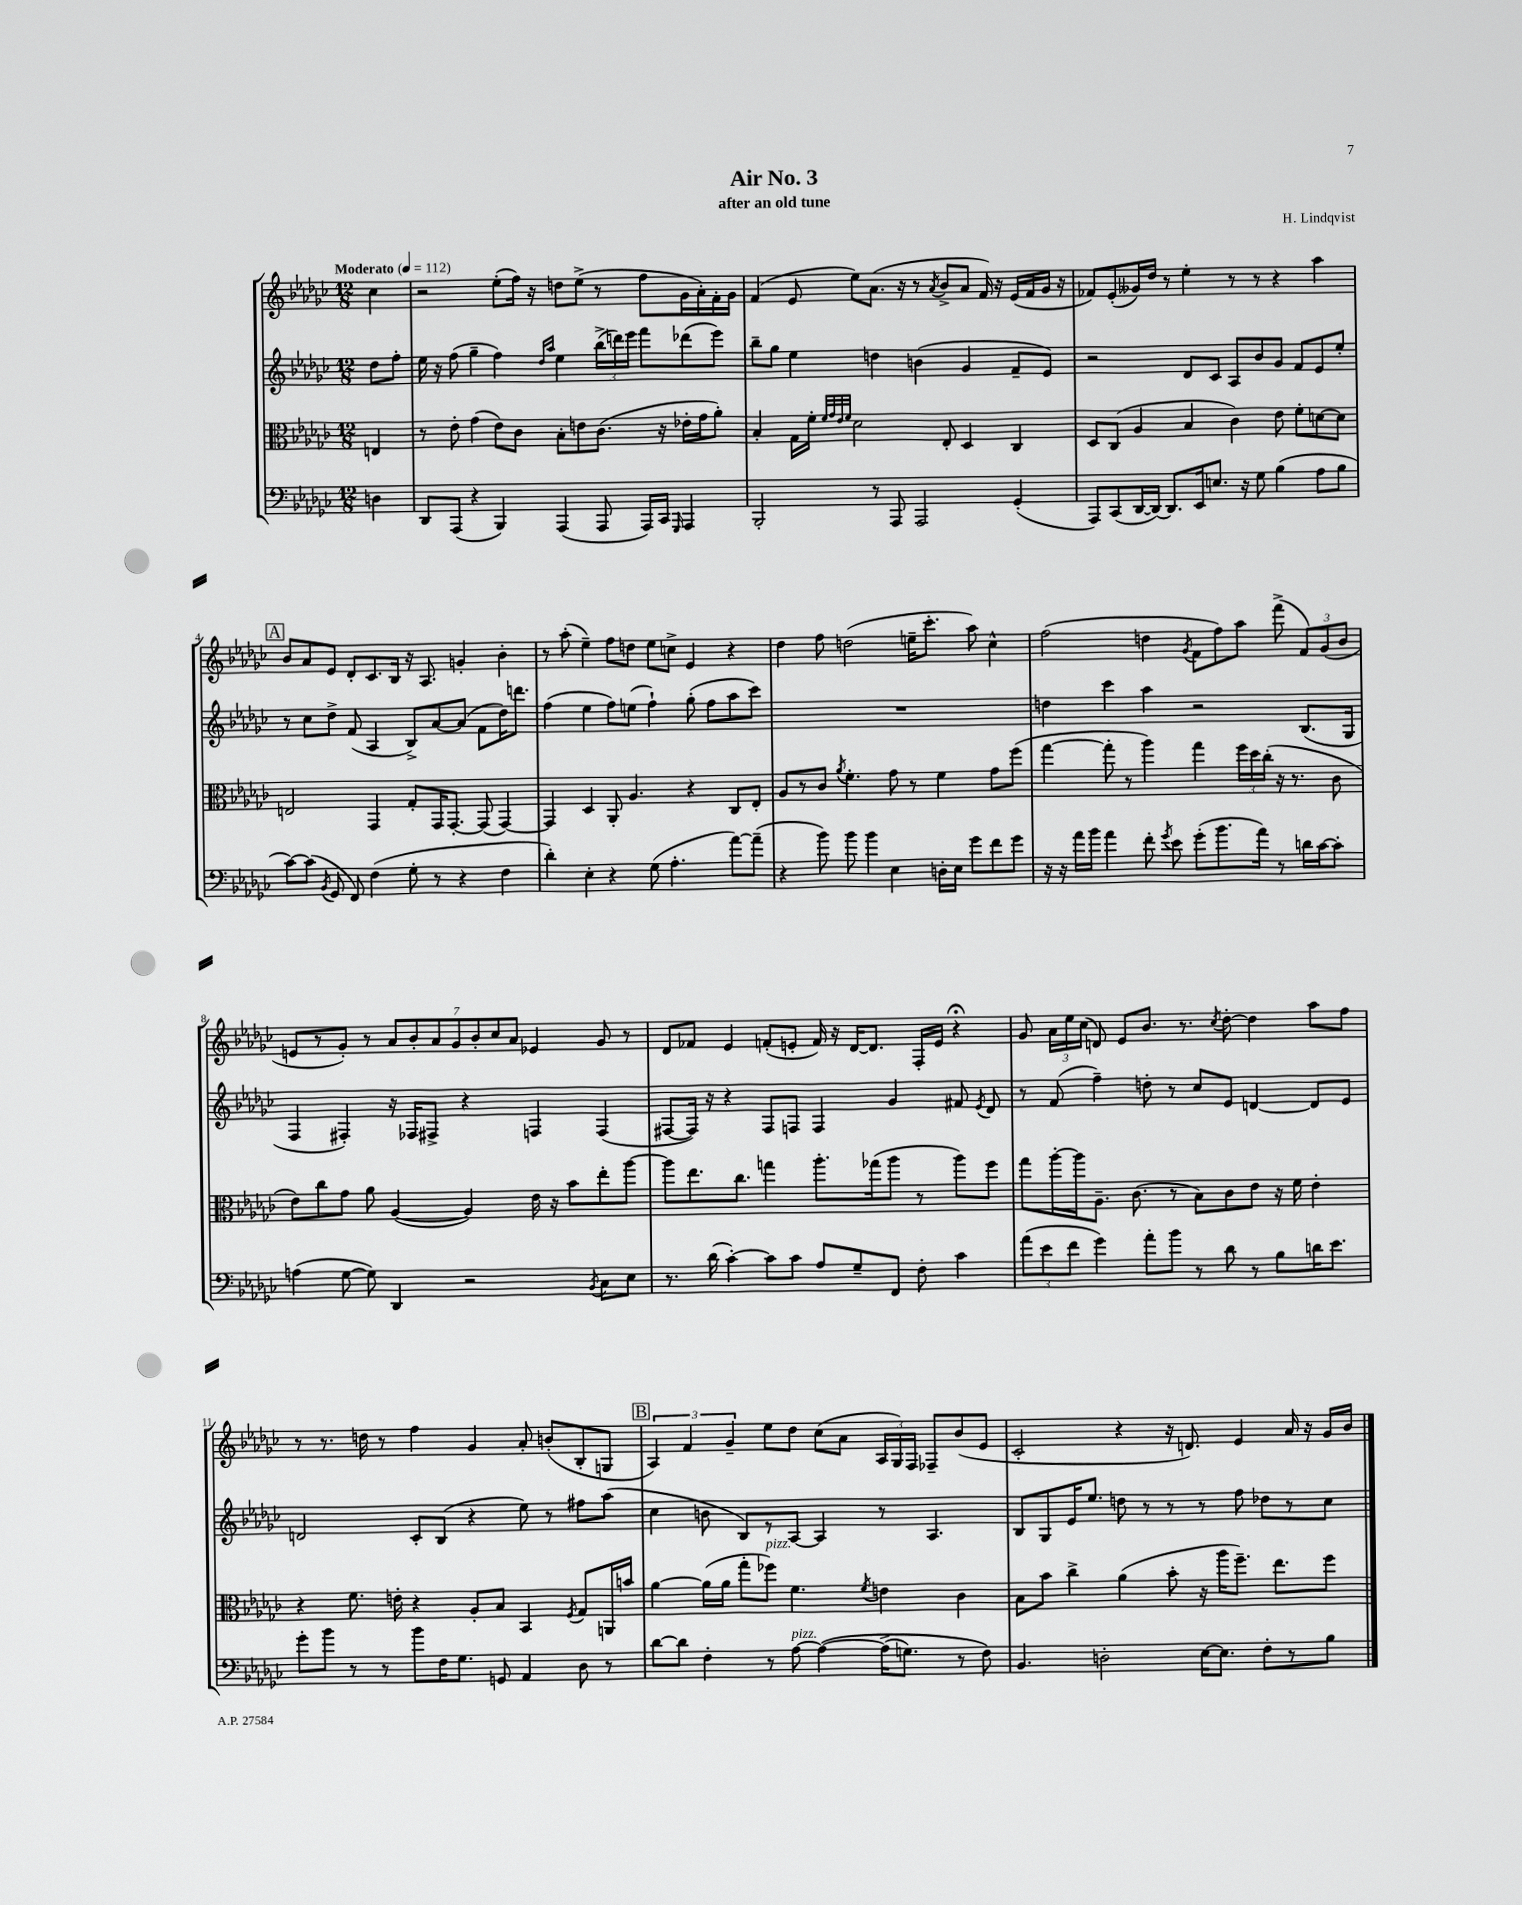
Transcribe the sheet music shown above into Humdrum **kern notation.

**kern	**kern	**kern	**kern
*part4	*part3	*part2	*part1
*staff4	*staff3	*staff2	*staff1
*clefF4	*clefC3	*clefG2	*clefG2
*k[b-e-a-d-g-c-]	*k[b-e-a-d-g-c-]	*k[b-e-a-d-g-c-]	*k[b-e-a-d-g-c-]
*M12/8	*M12/8	*M12/8	*M12/8
*MM112	*MM112	*MM112	*MM112
=	=	=	=
!	!	!	!LO:TX:a:B:t=Moderato
4Dn\	4En/	8dd-\L	4cc-\
.	.	8ff'\J	.
=1	=1	=1	=1
8DD-/L	8r	16ee-\	2r
.	.	16r	.
(8AAA-/J	8e-'\	(8ff\	.
4r	(4g-\	4gg-~\	.
4BBB-/)	8e-\L)	4ff\)	(8ee-'\L
.	8c-\J	.	16ff\Jk)
.	.	.	16r
.	.	16qqdd-/LL	.
.	.	16qqaa-/JJ	.
(4AAA-/	8B-'\L	4ee-\	8ddn\L
.	8en\	.	(8ee-^\J
8AAA-/	(8.c-\J	(24bb-^\LL	8r
.	.	24dddn\)	.
.	.	24eee-\JJ	.
16AAA-/LL)	.	8fff\L	8ff\L
16CC-/JJ	16r	.	.
16qqGGG-/	.	.	.
4AAA-/	16e-X'\LL	(8ddd-X\	16g-\L
.	16g-\J	.	16a-'\)
.	8a-'\J)	8eee-\J)	16f'\
.	.	.	16g-\JJ
=2	=2	=2	=2
2BBB-'/	4B-'/	8bb-~\L	(4f/
.	.	8gg-\J	.
.	16G-\LL	4ee-\	8e-/
.	16f'\JJ	.	.
.	32qqf/LLL	.	.
.	32qqg-/	.	.
.	32qqe-/	.	.
.	32qqf/JJJ	.	.
.	2d-\	.	8ee-\L)
8r	.	4ddn\	(8.a-\J
8AAA-/	.	.	.
.	.	.	16r
2AAA-/	.	(4bn\	8r
.	.	.	8qa-/
.	8E-'/	.	8b-^/L
.	4D-/	4g-/	8a-/J
.	.	.	16f/)
.	.	.	16r
(4GG-'/	4C-/	8f~/L	(16e-/LL
.	.	.	16f/
.	.	8e-/J)	16g-/JJ
.	.	.	16r
=3	=3	=3	=3
8AAA-/L)	8D-/L	2r	8f-X/L)
(8CC-/	(8C-/J	.	(8e-'/
[16DD-/L	4A-/	.	16g--X/L)
16DD-/JJ_)	.	.	16dd-/JJ
8.DD-/L]	.	.	8r
.	4B-/	8d-/L	4ee-'\
16EE-/k	.	.	.
8.En/J	.	8c-/J	.
.	4c-\)	8A-/L	8r
16r	.	.	.
8G-\	.	8b-/	8r
(4B-\	8e-\	8g-/J	4r
.	8f'\L	8f/L	.
8A-\L	[8dn\	8e-/	4aa-\
8B-\J	8d\J]	8ee-'/J	.
!!LO:LB:g=z
!!LO:REH:place=s1:t=A
=4	=4	=4	=4
[8c-\L)	2En/	8r	8b-/L
(8c-\J]	.	8cc-\L	8a-/
8qBB-/	.	.	.
8GG-/	.	8dd-^\J	8e-/J
8FF/)	.	(8f/	8d-'/L
(4F\	4GG-/	4A-/	8.c-/
.	.	.	16B-/Jk
8G-'\	8G-'/L	8B-^/L)	16r
.	.	.	8.A-/
8r	16GG-/K	[8a-/	.
.	[8.GG-'/J	.	.
4r	.	(8a-/J]	4gn'/
.	(8GG-/]	8f\L	.
4F\	[4GG-/)	16dd-\K)	4b-'\
.	.	8.dddn\J	.
=5	=5	=5	=5
4d-'\)	4GG-/]	(4ff\	8r
.	.	.	(8aa-'\
4E-'\	4D-/	4ee-\	4ee-~\)
4r	8AA-'/	8ff\L)	8ff\L
.	4.A-/	(8een\J	8ddn\J
(8G-\	.	4ff`\)	8ee-\L
4.A-'\	.	.	8ccn^\J
.	4r	(8gg-'\	4e-/
.	.	8ff\L	.
[8a-\L)	8C-/L	8aa-\	4r
(8a-~\J]	8E-'/J	8ccc-\J)	.
=6	=6	=6	=6
4r	8A-/L	1.r	4dd-\
.	8r	.	.
8b-\)	8c-/J	.	8ff\
.	8qa-/	.	.
8b-\	4.f'\	.	(2ddn\
4b-\	.	.	.
4E-\	8g-\	.	.
.	8r	.	16een~\KL
.	.	.	8.ccc-'\J
16Dn'\LL	4f\	.	.
16E-\JJ	.	.	.
8g-\L	.	.	8aa-\)
8f\	8g-\L	.	4cc-^^\
8g-\J	(8ff\J	.	.
=7	=7	=7	=7
16r	[4gg-\	4ddn\	(2ff\
16r	.	.	.
16a-\LL	.	.	.
16b-\JJ	.	.	.
4a-\	8gg-'\]	4ccc-\	.
.	8r	.	.
8f'\	4aa-\)	4aa-\	4ddn\
8qg-/	.	.	.
8e-\	.	.	.
.	.	.	8qg-/
(8g-'\L	4gg-\	2r	8f\L
8.b-\	.	.	8ff\)
.	24ff\LL	.	8aa-\J
.	24dd-\	.	.
16a-\Jk)	.	.	.
.	(24cc-'\JJ	.	.
8r	16r	.	(8fff^\
.	8.r	.	.
16dn\LL	.	(8.B-/L	12f/L)
[16c-\J	.	.	.
.	.	.	(12g-/
8c-'\J]	8c-\	.	.
.	.	.	12b-/J
.	.	16G-/Jk	.
!!LO:LB:g=z
=8	=8	=8	=8
(4An\	8e-\L)	4F/	8en/L
.	8cc-\	.	8r
[8G-\	8g-\J	4F#X'/)	8g-'/J)
8G-\])	8a-\	.	8r
4DD-/	([4A-/	16r	14a-/L
.	.	16F-X/KL	.
.	.	.	14b-'/
.	.	8F#X^/J	.
.	.	.	14a-/
.	.	.	14g-/
2r	4A-/])	4r	.
.	.	.	14b-'/
.	.	.	14cc-/
.	.	.	14a-/J
.	16e-\	4Fn/	4e-X/
.	16r	.	.
.	8b-\L	.	.
8qBB-/	.	.	.
8C-\L	8ee-'\	(4F/	8g-/
8E-\J	[8aa-\J	.	8r
=9	=9	=9	=9
8.r	8aa-\L]	[8F#X/L	8d-/L
.	8.ee-\	16F#/Jk])	8f-X/J
(16d-\	.	16r	.
[4c-'\)	.	4r	4e-/
.	8.cc-\J	.	.
8c-\L]	4ggn\	8F#/L	(8fn'/L
8c-\J	.	8Fn/J	8en'/J
8A-/L	8.aa-'\L	4F/	16f/)
.	.	.	16r
8G-~/	.	.	[16d-/KL
.	(16gg-X\k	.	8.d-/J]
8FF/J	8aa-\J	4g-/	.
8F'\	8r	.	16F'/LL
.	.	.	16e/JJ
4c-\	8aa-\L)	8f#X/	4r;<
.	.	8qe-/	.
.	8ff\J	8d-/	.
=10	=10	=10	=10
(12a-\L	8gg-\L	8r	8g-/
12e-\	.	.	.
.	[16aa-'\L	(8f/	24a-\LL
12f\J	.	.	24ee-\
.	16aa-\J]	.	.
.	.	.	(24cc-\JJ
4g-\)	8.A-~\J	4ff~\)	8dn/)
.	.	.	8e-/L
.	(8.c-\	.	.
8a-'\L	.	8ddn'\	8.b-/J
8b-\J	8r	8r	.
.	.	.	8.r
8r	8B-\L)	8cc-/L	.
.	.	.	8qcc-/
8d-\	8c-\	8e-/J	[8dd-'\
8r	8e-\J	[4dn/	4dd-\]
8B-\L	16r	.	.
.	16f\	.	.
16dn\K	4e-'\	8d/L]	8aa-\L
8.e-\J	.	.	.
.	.	8e-/J	8ff\J
!!LO:LB:g=z
=11	=11	=11	=11
8g-'\L	4r	2dn/	8r
8b-\J	.	.	8.r
8r	8.f\	.	.
.	.	.	16ddn\
8r	.	.	8r
.	16en'\	.	.
8b-\L	4r	8c-'/L	4ff\
16F\K	.	(8B-/J	.
8.G-\J	.	.	.
.	8A-'/L	4r	4g-/
8GGn/	8B-/J	.	.
4AA-/	4BB-/	8ee-\)	8a-'/
.	.	8r	(8bn'/L
.	8qF/	.	.
8D-\	8G-/L	8ff#X\L	8B-'/
8r	16AAn/L	(8aa-\J	8Gn/J
.	16bn/JJ	.	.
!!LO:REH:place=s1:t=B
=12	=12	=12	=12
[8d-\L	[4a-\	4cc-\	6A-/)
8d-\J]	.	.	.
.	.	.	6f/
4F'\	(16a-\LL]	8bn\	.
.	16a-\JJ	.	.
.	.	.	6g-~/
.	8gg-'\L	8B-/L)	.
!	!LO:TX:a:i:t=pizz.	!	!
8r	8ff-X\J)	8r	8ee-\L
!LO:TX:a:i:t=pizz.	!	!	!
[8A-\	4.f\	[8A-/J	8dd-\J
(4A-\_	.	4A-/]	(8cc-\L
.	.	.	8a-\J
.	8qf/	.	.
(16A-^\KL]	4en\	8r	24A-/LL
.	.	.	24G-/)
8.Gn\J)	.	.	.
.	.	.	24F/JJ
.	.	4.A-/	8F-X~/L
8r	4c-\	.	(8b-/
8F\)	.	.	8e-/J
=13	=13	=13	=13
4.BB-/	8B-\L	8B-/L	2c-'/
.	8b-\J	8G-/	.
.	4cc-^\	16e-/K	.
.	.	8.ee-/J	.
2Dn'\	.	.	.
.	(4a-\	8ddn\	4r
.	.	8r	.
.	8b-'\	8r	16r
.	.	.	8.dn/)
[16E-\KL	16r	8r	.
8.E-\J]	16aa-\KL	.	.
.	8.ff~\J)	8ff\	4e-/
8F'\L	.	8dd-X\L	.
.	8.ee-\L	.	.
8r	.	8r	16a-/
.	.	.	16r
8B-\J	8ff\J	8cc-\J	16g-/LL
.	.	.	16b-/JJ
==	==	==	==
*-	*-	*-	*-
